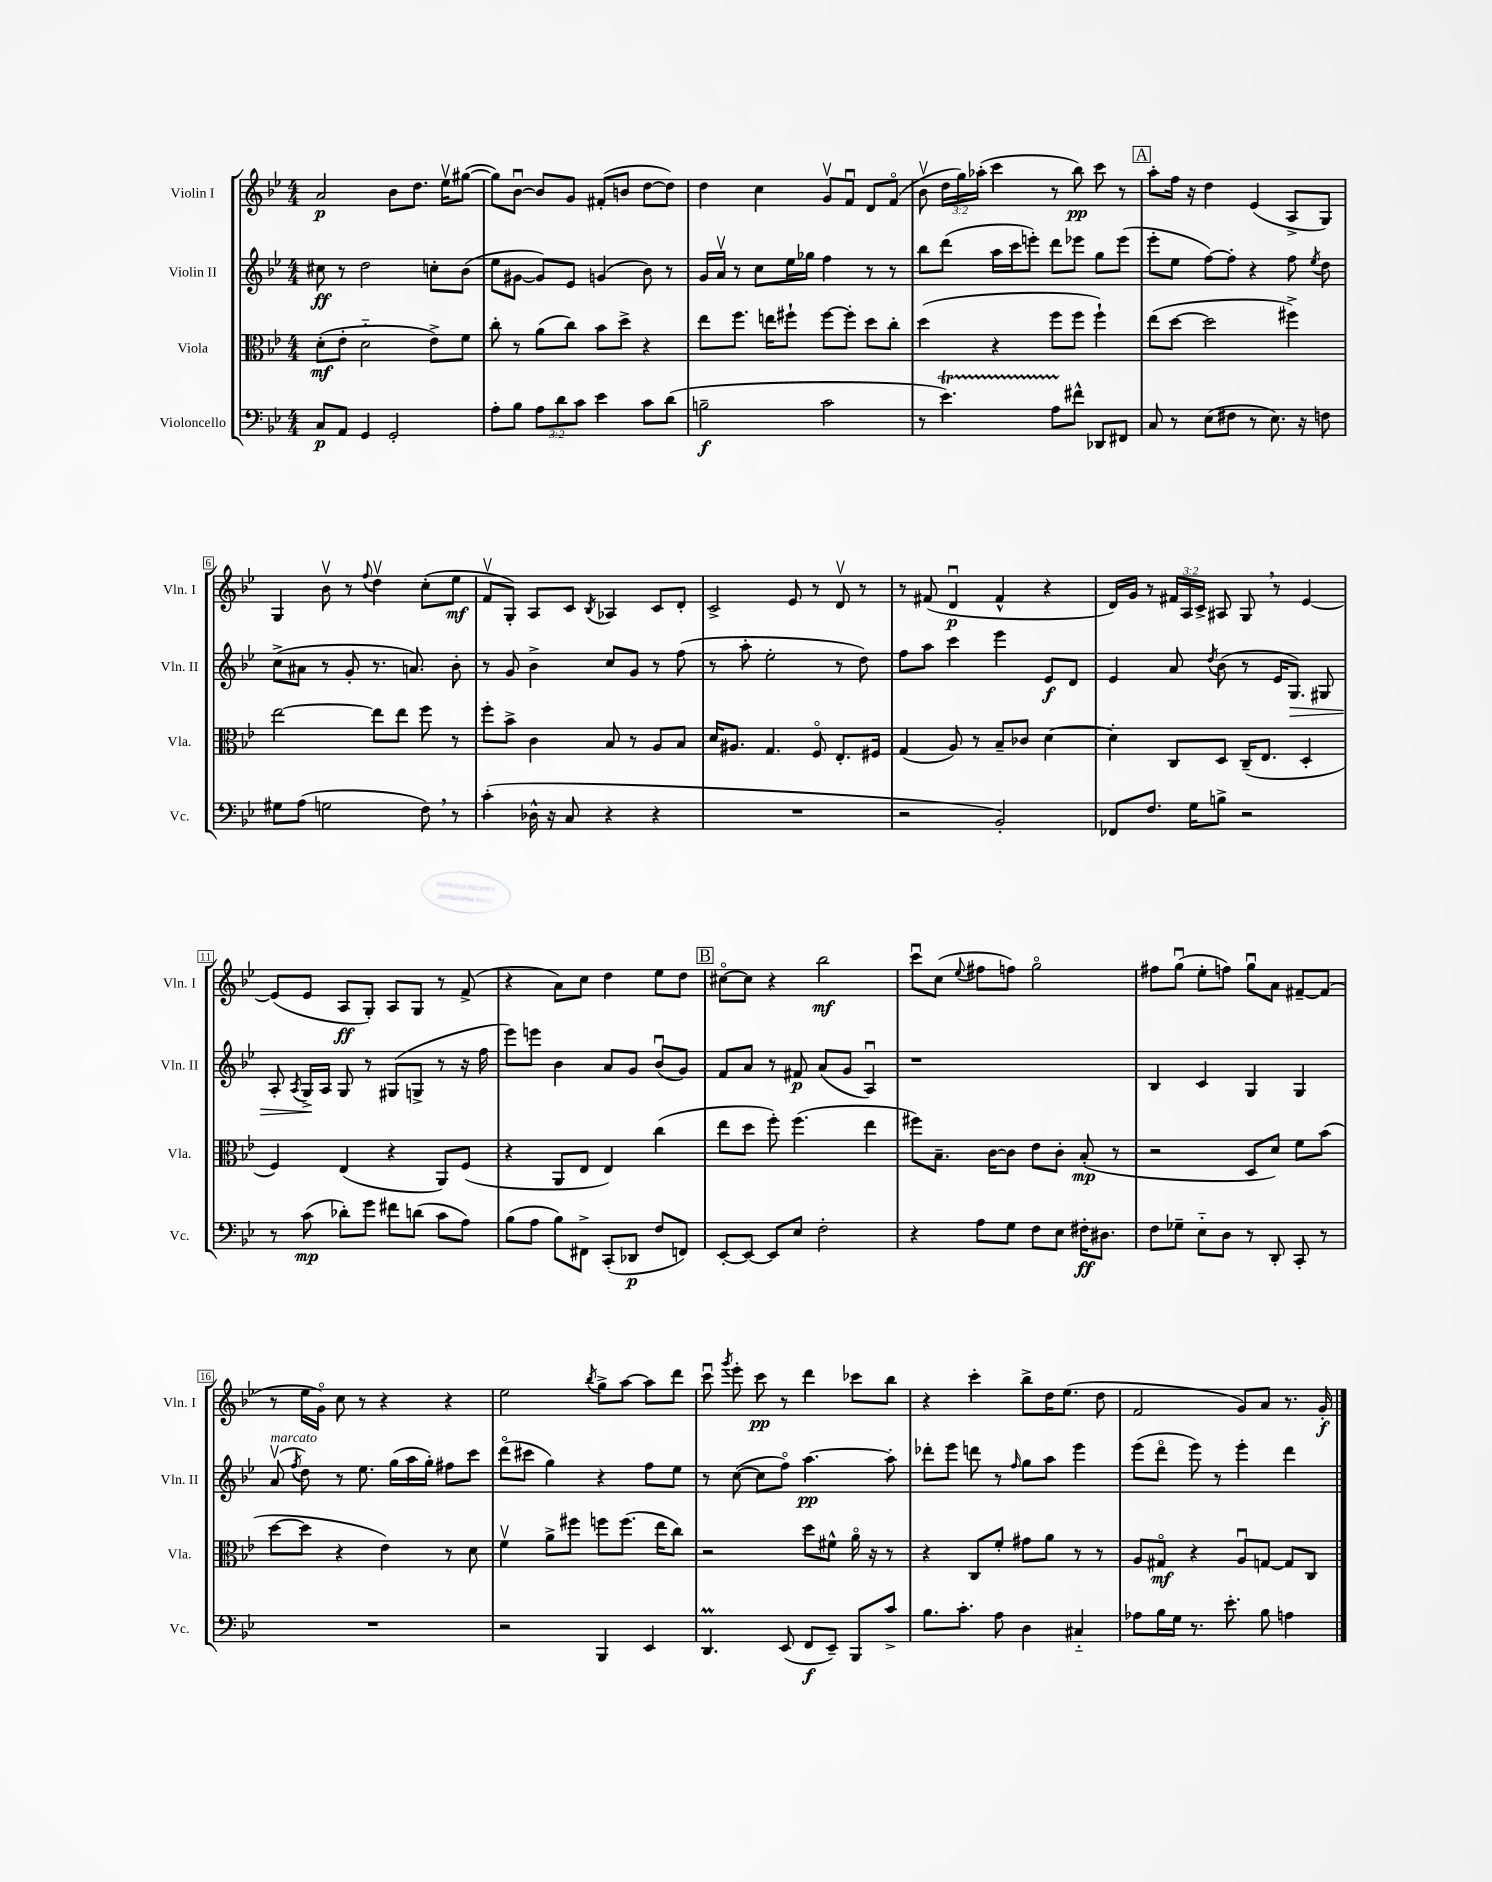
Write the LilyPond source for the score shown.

<<
\new StaffGroup <<
\new Staff = "s0" \with { instrumentName = "Violin I" shortInstrumentName = "Vln. I" } {
    \clef treble \key bes \major \numericTimeSignature \time 4/4 \override Staff.TupletNumber.text = #tuplet-number::calc-fraction-text
    \autoBeamOff a'2\p bes'8[ d''8.] ees''16[\upbow gis''8]~( |
    gis''8[) bes'8]~\downbow bes'8[ g'8] fis'8[-.( b'8] d''8[~ d''8]) |
    d''4 c''4 g'8[\upbow f'8]\downbow d'8[ f'8]\flageolet( |
    bes'8\upbow \tuplet 3/2 { d''16[ g''16) aes''16]-.( } c'''4 r8 bes''8\pp) c'''8 r8 |
    \mark \markup { \box "A" } a''8[-. f''16] r16 d''4 ees'4( a8[-> g8]) |
    g4 bes'8\upbow r8 \appoggiatura { f''8 } d''4\upbow c''8[-.( ees''8]\mf |
    f'8[\upbow g8]-.) a8[ c'8] \acciaccatura { bes8 } aes4 c'8[ d'8]-. |
    c'2-> ees'8 r8 d'8\upbow r8 |
    r8 fis'8( d'4\downbow\p fis'4-^ r4 |
    d'16[) g'16] r8 \tuplet 3/2 { fis'16[ a16 c'16]-> } ais8 g8 \breathe r8 ees'4~ |
    ees'8[( ees'8] a8[\ff g8]-.) a8[ g8] r8 f'8->( |
    r4 a'8[) c''8] d''4 ees''8[ d''8] |
    \mark \markup { \box "B" } cis''8[~\flageolet cis''8] r4 bes''2\mf |
    c'''8[\downbow c''8]( \appoggiatura { ees''8 } fis''8[ f''8]) g''2\flageolet |
    fis''8[ g''8]\downbow( ees''8[-. f''8]) g''8[\downbow a'8] fis'8[~-- fis'8]( |
    r8 ees''16[ g'16]\flageolet) c''8 r8 r4 r4 |
    ees''2 \acciaccatura { bes''8 } g''8[-> a''8]~ a''8[ d'''8] |
    c'''8\downbow \acciaccatura { g'''8 } ees'''8-. c'''8\pp r8 d'''4 ces'''8[ bes''8] |
    r4 c'''4-. bes''8[-> d''16 ees''8.]( d''8 |
    f'2 g'8[) a'8] r8. g'16-.\f \bar "|." |
}
\new Staff = "s1" \with { instrumentName = "Violin II" shortInstrumentName = "Vln. II" } {
    \clef treble \key bes \major \numericTimeSignature \time 4/4
    \autoBeamOff cis''8\ff r8 d''2 c''8[-. bes'8]( |
    ees''8[ gis'8]~ gis'8[) ees'8] g'4( bes'8) r8 |
    g'16[ a'16]\upbow r8 c''8[ ees''16 ges''16] f''4 r8 r8 |
    bes''8[ d'''8]( a''16[ c'''16 e'''8]-.) d'''8[ ees'''8] g''8[ ees'''8]( |
    \mark \markup { \box "A" } ees'''8[-. ees''8] f''8[~) f''8]-. r4 f''8 \acciaccatura { ees''8 } d''8 |
    c''8[->( ais'8] r8 g'8-. r8. a'8.) bes'8-. |
    r8 g'8 bes'4-> c''8[ g'8] r8 f''8( |
    r8 a''8-. ees''2-. r8 d''8) |
    f''8[ a''8] c'''4 ees'''4 ees'8[\f d'8] |
    ees'4 a'8 \acciaccatura { d''8 } bes'8( r8 ees'16[ g8.]\>) gis8 |
    a8-. \acciaccatura { a8 } g16[->\! a16] g8 r8 gis8[( g8]-> r8 r16 f''16 |
    ees'''8[) e'''8] bes'4 a'8[ g'8] bes'8[\downbow( g'8]) |
    \mark \markup { \box "B" } f'8[ a'8] r8 fis'8\p a'8[( g'8] a4\downbow) |
    r1 |
    bes4 c'4 g4 g4 |
    a'8\upbow^\markup { \italic "marcato" }( \acciaccatura { f''8 } d''8) r8 ees''8. g''16[( a''16 g''16]-.) fis''8[ c'''8] |
    d'''8[\flageolet( cis'''8] g''4) r4 f''8[ ees''8] |
    r8 c''8~( c''8[ f''8]\flageolet) a''4.~\pp a''8-. |
    des'''8[-. ees'''8] d'''8 r8 \grace { f''16 } g''8[ a''8] ees'''4 |
    ees'''8[( d'''8]\flageolet ees'''8) r8 ees'''4-. d'''4 \bar "|." |
}
\new Staff = "s2" \with { instrumentName = "Viola" shortInstrumentName = "Vla." } {
    \clef alto \key bes \major \numericTimeSignature \time 4/4
    \autoBeamOff d'8[-.\mf( ees'8]-. d'2-_ ees'8[->) f'8] |
    c''8-. r8 a'8[( c''8]) bes'8[ d''8]-> r4 |
    ees''8[ f''8.] e''16[ fis''8]-! fis''8[~ fis''8]-. d''8[ c''8]-. |
    d''4( r4 f''8[ f''8] f''4-!) |
    \mark \markup { \box "A" } ees''8[( d''8]~ d''2 fis''4->) |
    ees''2~ ees''8[ ees''8] f''8 r8 |
    f''8[-. bes'8]-> c'4 bes8 r8 a8[ bes8] |
    d'16[ ais8.] g4. f8\flageolet ees8.[-. fis16] |
    g4( a8) r8 bes8[-- ces'8] d'4~ |
    d'4-. c8[ d8] c16[--( ees8.] d4-. |
    f4) ees4( r4 a,8[) f8]( |
    r4 a,8[ ees8] ees4) c''4( |
    \mark \markup { \box "B" } ees''8[ d''8] f''8-.) f''4.( ees''4 |
    fis''8[) bes8.]-- c'16[~ c'8] ees'8[ c'8]-. bes8-.\mp( r8 |
    r2 d8[ d'8]) f'8[ bes'8]( |
    d''8[~ d''8] r4 ees'4) r8 d'8 |
    f'4\upbow a'8[-> fis''8] f''8[ f''8.]( ees''16[ c''8]) |
    r2 d''8[ fis'8]-^ a'16\flageolet r16 r8 |
    r4 c8[ f'8]-. gis'8[ a'8] r8 r8 |
    a8[ gis8]\flageolet\mf r4 a8[\downbow g8]~ g8[ c8] \bar "|." |
}
\new Staff = "s3" \with { instrumentName = "Violoncello" shortInstrumentName = "Vc." } {
    \clef bass \key bes \major \numericTimeSignature \time 4/4 \override Staff.TupletNumber.text = #tuplet-number::calc-fraction-text
    \autoBeamOff c8[\p a,8] g,4 g,2-. |
    a8[-. bes8] \tuplet 3/2 { a8[ d'8 c'8] } ees'4 c'8[ d'8]( |
    b2--\f c'2 |
    r8 ees'4.\startTrillSpan) a8[ fis'8]-^\stopTrillSpan des,8[ fis,8] |
    \mark \markup { \box "A" } c8 r8 ees8[( fis8] r8 ees8.) r16 f8 |
    gis8[ a8]( g2 f8) \breathe r8 |
    c'4-.( des16-^ r16 c8 r4 r4 |
    R1 |
    r2 bes,2-.) |
    fes,8[ f8.] g16[ b8]-> r2 |
    r8 c'8\mp( des'8[-.) g'8] fis'8[ d'8]( c'8[ a8]) |
    bes8[( a8] bes8[) fis,8]-> c,8[-.( des,8]\p f8[ f,8]) |
    \mark \markup { \box "B" } ees,8[~-. ees,8]~ ees,8[ ees8] f2-. |
    r4 a8[ g8] f8[ ees8] fis16[-.\ff dis8.] |
    f8[ ges8]-- ees8[-_ d8] r8 d,8-. c,8-. r8 |
    R1 |
    r2 bes,,4 ees,4 |
    d,4.\prall ees,8( f,8[\f ees,8]--) bes,,8[ c'8]-> |
    bes8.[ c'8.]-. a8 d4 cis4-_ |
    aes8[ bes16 g16] r8. ees'8.-. bes8 a4 \bar "|." |
}
>>
>>
\layout { \context { \Score \override BarNumber.stencil = #(make-stencil-boxer 0.1 0.3 ly:text-interface::print) } }
